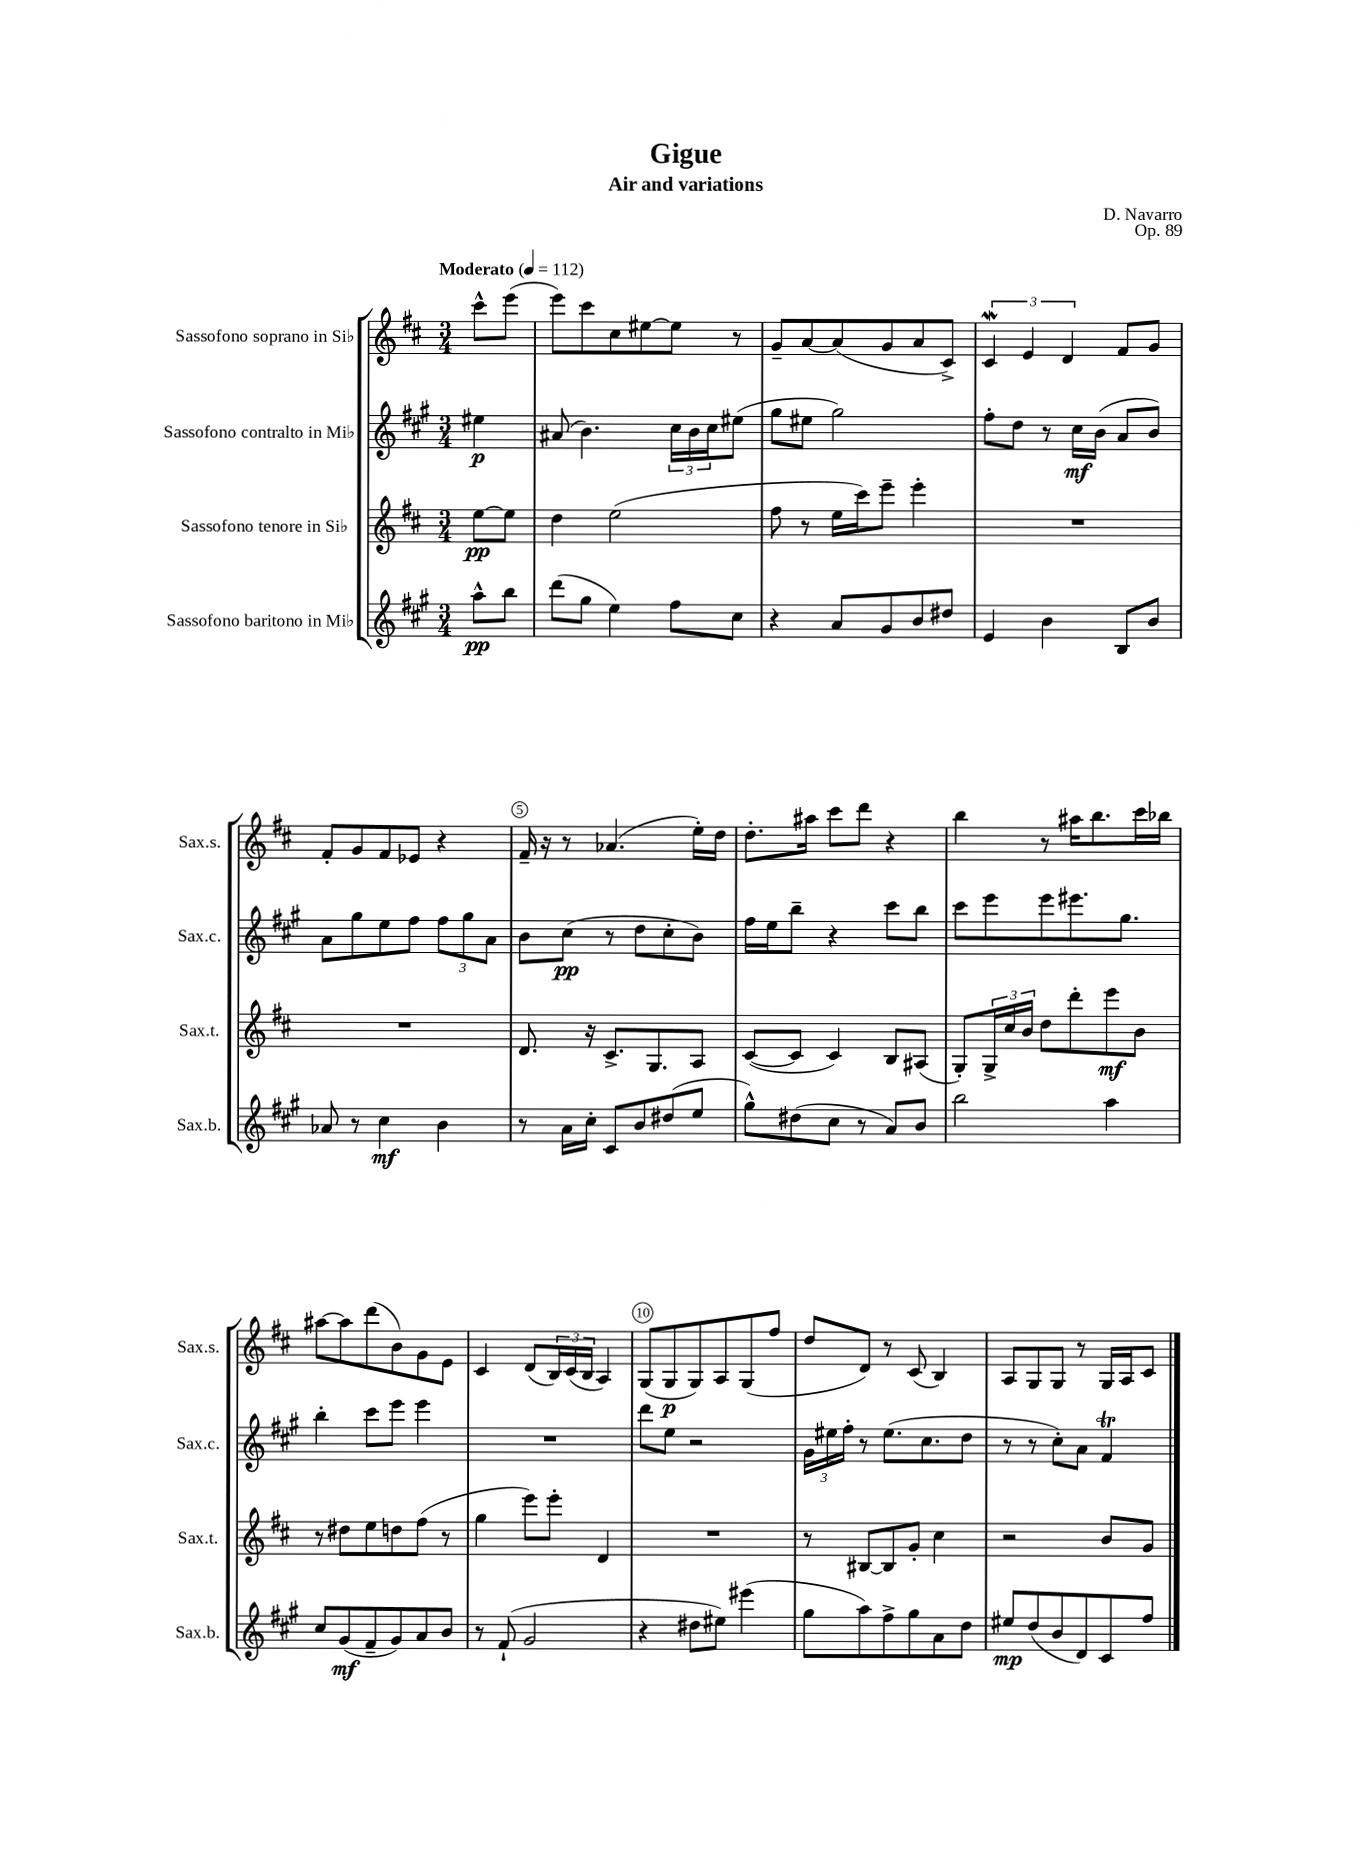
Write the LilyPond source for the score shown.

\header { title = "Gigue" composer = "D. Navarro" subtitle = "Air and variations" opus = "Op. 89" }
<<
\new StaffGroup <<
\new Staff = "s0" \with { instrumentName = "Sassofono soprano in Sib" shortInstrumentName = "Sax.s." } {
    \clef treble \key d \major \numericTimeSignature \time 3/4 \partial 4 \tempo "Moderato" 4 = 112
    cis'''8-^ e'''8( |
    e'''8) cis'''8 cis''8 eis''8~ eis''8 r8 |
    g'8-- a'8~ a'8( g'8 a'8 cis'8->) |
    \tuplet 3/2 { cis'4\mordent e'4 d'4 } fis'8 g'8 |
    fis'8-. g'8 fis'8 ees'8 r4 |
    fis'16-- r16 r8 aes'4.( e''16-.) d''16 |
    d''8.-. ais''16 cis'''8 d'''8 r4 |
    b''4 r8 ais''16 b''8. cis'''16 bes''16 |
    ais''8~ ais''8 d'''8( b'8) g'8 e'8 |
    cis'4 d'8( \tuplet 3/2 { b16) cis'16( b16 } a4) |
    g8( g8\p g8) a8 g8( fis''8 |
    d''8 d'8) r8 cis'8( b4) |
    a8 g8 g8 r8 g16 a16 cis'8 \bar "|." |
}
\new Staff = "s1" \with { instrumentName = "Sassofono contralto in Mib" shortInstrumentName = "Sax.c." } {
    \clef treble \key a \major \numericTimeSignature \time 3/4 \partial 4
    eis''4\p |
    ais'8( b'4.) \tuplet 3/2 { cis''16 b'16 cis''16 } eis''8( |
    gis''8 eis''8 gis''2) |
    fis''8-. d''8 r8 cis''16\mf b'16( a'8 b'8) |
    a'8 gis''8 e''8 fis''8 \tuplet 3/2 { fis''8 gis''8 a'8 } |
    b'8 cis''8\pp( r8 d''8 cis''8-. b'8) |
    fis''16 e''16 b''8-- r4 cis'''8 b''8 |
    cis'''8 e'''8 e'''8 eis'''8. gis''8. |
    b''4-. cis'''8 e'''8 e'''4 |
    R2. |
    d'''8 e''8 r2 |
    \tuplet 3/2 { gis'16 eis''16 fis''16-. } r8 eis''8.( cis''8. d''8 |
    r8 r8 cis''8-.) a'8 fis'4\trill \bar "|." |
}
\new Staff = "s2" \with { instrumentName = "Sassofono tenore in Sib" shortInstrumentName = "Sax.t." } {
    \clef treble \key d \major \numericTimeSignature \time 3/4 \partial 4
    e''8~\pp e''8 |
    d''4 e''2( |
    fis''8 r8 e''16 cis'''16) e'''8-- e'''4-. |
    R2. |
    R2. |
    d'8. r16 cis'8.-> g8. a8 |
    cis'8~( cis'8 cis'4) b8 ais8( |
    g8-.) \tuplet 3/2 { g16-> cis''16 b'16 } d''8 d'''8-. e'''8\mf b'8 |
    r8 dis''8 e''8 d''8 fis''8( r8 |
    g''4 e'''8) e'''8-. d'4 |
    R2. |
    r8 bis8~ bis8 g'8-. cis''4 |
    r2 b'8 g'8 \bar "|." |
}
\new Staff = "s3" \with { instrumentName = "Sassofono baritono in Mib" shortInstrumentName = "Sax.b." } {
    \clef treble \key a \major \numericTimeSignature \time 3/4 \partial 4
    a''8-^\pp b''8 |
    d'''8( gis''8 e''4) fis''8 cis''8 |
    r4 a'8 gis'8 b'8 dis''8 |
    e'4 b'4 b8 b'8 |
    aes'8 r8 cis''4\mf b'4 |
    r8 a'16 cis''16-. cis'8 b'8 dis''8( e''8 |
    gis''8-^) dis''8( cis''8 r8 a'8) b'8 |
    b''2 a''4 |
    cis''8 gis'8\mf( fis'8-- gis'8) a'8 b'8 |
    r8 fis'8-!( gis'2 |
    r4 dis''8 eis''8) eis'''4( |
    gis''8 a''8) fis''8-> gis''8 a'8 d''8 |
    eis''8\mp d''8( b'8 d'8) cis'8 fis''8 \bar "|." |
}
>>
>>
\layout { \context { \Score \override BarNumber.break-visibility = ##(#f #t #t) barNumberVisibility = #(every-nth-bar-number-visible 5) \override BarNumber.stencil = #(make-stencil-circler 0.1 0.3 ly:text-interface::print) } }
